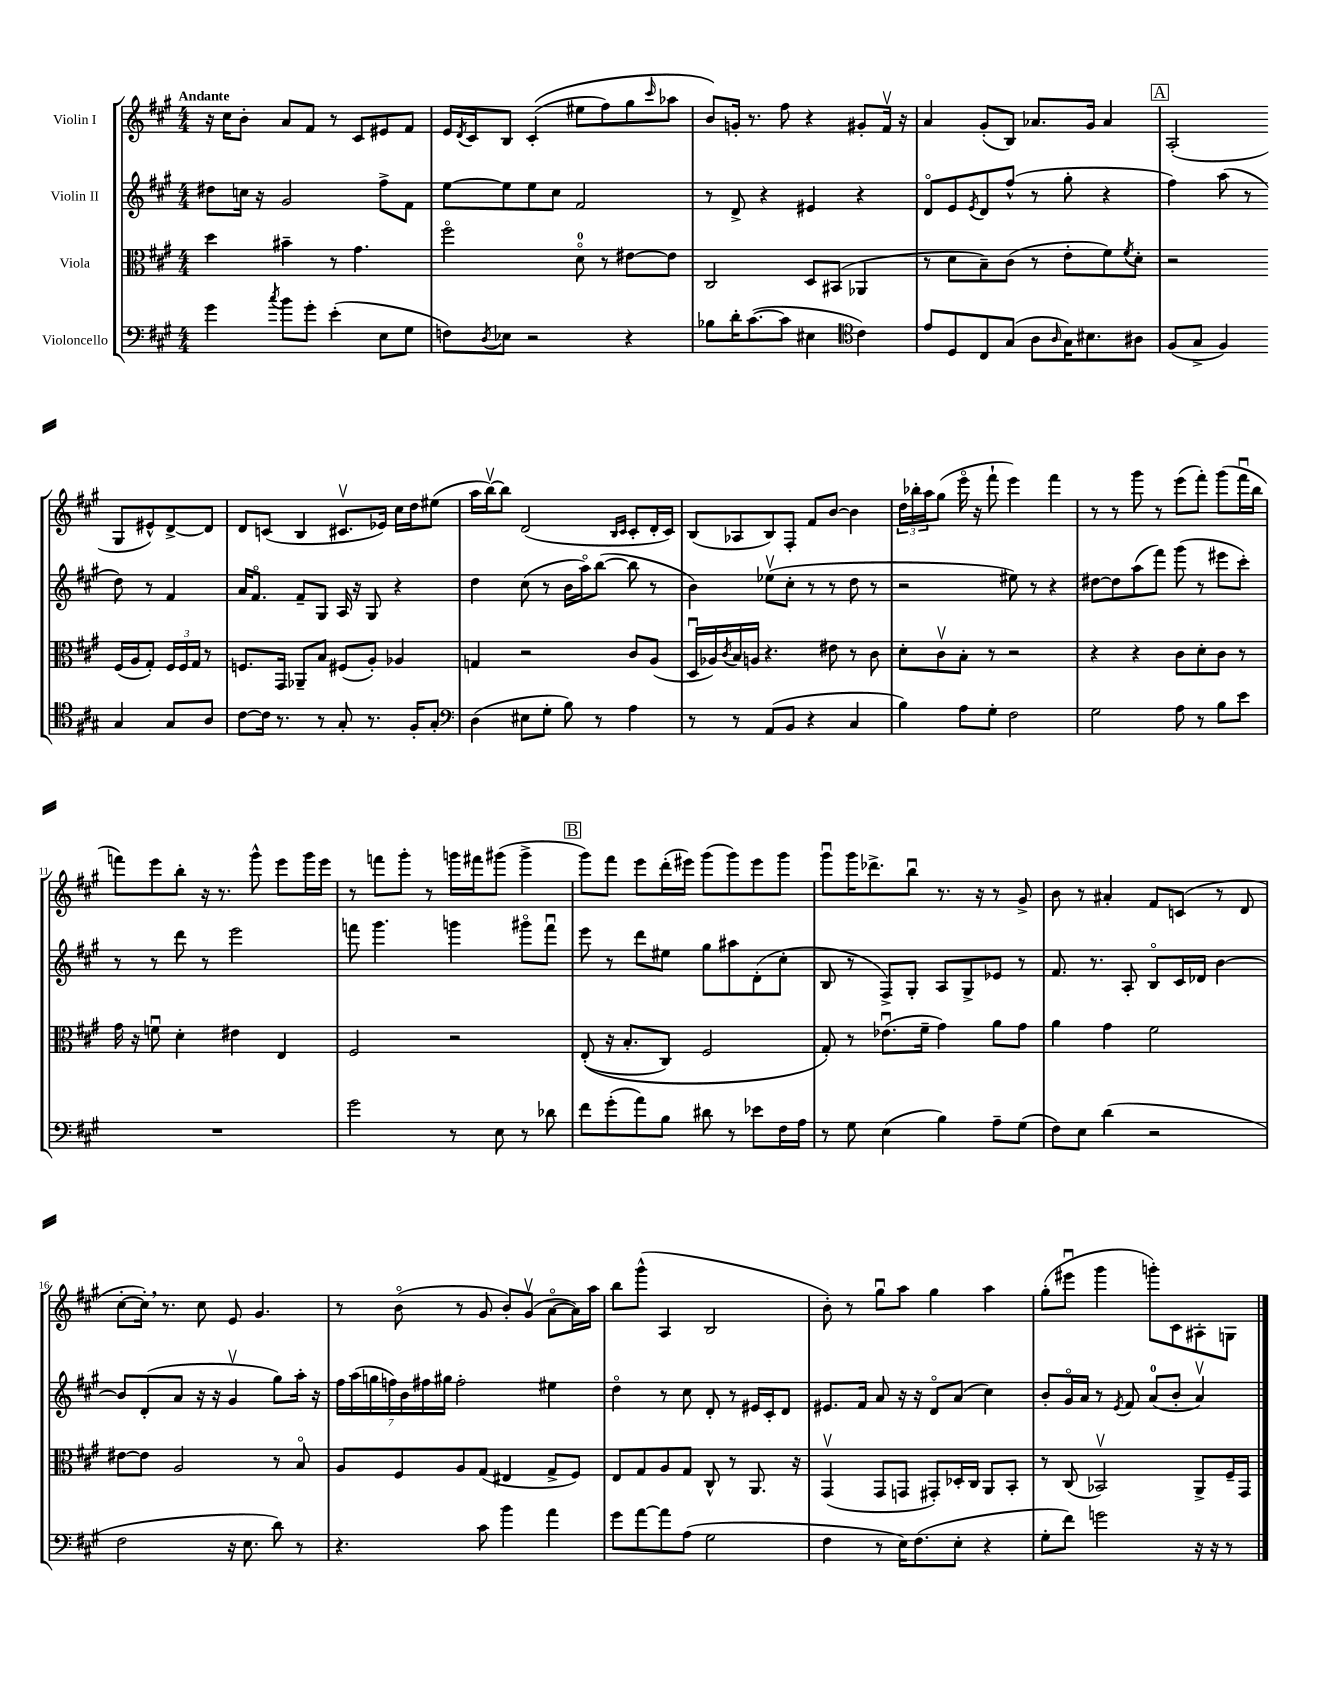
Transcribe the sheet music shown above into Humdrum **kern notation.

**kern	**kern	**kern	**kern
*staff4	*staff3	*staff2	*staff1
*clefF4	*clefC3	*clefG2	*clefG2
*k[f#c#g#]	*k[f#c#g#]	*k[f#c#g#]	*k[f#c#g#]
*M4/4	*M4/4	*M4/4	*M4/4
4g#	4dd	8dd#	16r
.	.	.	16cc#
.	.	16cc	8b'
.	.	16r	.
8qcc#	.	.	.
8b	4b#~	2g#	8a
8g#'	.	.	8f#
(4e'	8r	.	8r
.	4.g#	.	8c#
8E	.	8ff#^	8e#
8G#	.	8f#	8f#
=	=	=	=
8F)	2ff#o	[8ee	16e
.	.	.	8qd
.	.	.	16c#
8qD	.	.	.
8E-	.	8ee]	8B
2r	.	8ee	&((4c#'
.	.	8cc#	.
.	8do	2f#	8ee#
.	8r	.	8ff#)
4r	[8e#	.	8gg#
.	.	.	16qqccc#
.	8e#]	.	8aa-
=	=	=	=
8B-	2C#	8r	8b&)
16d'	.	8d^	16g'
([8.c#	.	.	8.r
.	.	4r	.
8c#]	.	.	8ff#
4E#	8D	4e#	4r
.	(8BB#	.	.
*clefC4	*	*	*
4c#)	4AA-	4r	8g#'
.	.	.	16f#v
.	.	.	16r
=	=	=	=
8e	8r	8do	4a
8D	8d	8e	.
.	.	8qe	.
8C#	8B~)	8d	(8g#'
(8G#	(8c#	(8ff#^^	8B)
8A	8r	8r	8.a-
16qqA	.	.	.
16G#)	8e'	8gg#'	.
8.B#	.	.	16g#
.	8f#)	4r	4a-
.	8qf#	.	.
8A#	8d'	.	.
=	=	=	=
(8F#	2r	4ff#)	(2A'
8G#^	.	.	.
4F#)	.	(8aa	.
.	.	8r	.
4G#	(16F#	8dd)	8G#
.	16A	.	.
.	8G#')	8r	8e#^^)
8G#	24F#	4f#	[8d^
.	24F#	.	.
.	24G#	.	.
8A	8r	.	8d]
=	=	=	=
[8c#	8.F	16a	8d
.	.	8.f#o	.
16c#]	.	.	(8c
8.r	16GG#	.	.
.	8AA-~	8f#~	4B
8r	8B	8G#	.
8G#'	(8F#	16A	8.c#v
.	.	16r	.
8.r	8A')	8G#	.
.	.	.	16e-)
.	4A-	4r	16cc#
16F#'	.	.	16dd
8G#'	.	.	(8ee#
=	=	=	=
*clefF4	*	*	*
(4D	4G	4dd	16aa
.	.	.	[16bbv)
.	.	.	8bb]
8E#	2r	(8cc#	(2d
8G#'	.	8r	.
8B)	.	16b	.
.	.	16aao)	.
8r	.	([8bb	.
.	.	.	16qqB
.	.	.	16qqc#
4A	8c#	8bb]	8c#'
.	(8A	8r	16d'
.	.	.	16c#)
=	=	=	=
8r	16Du	4b)	(8B
.	16A-)	.	.
.	8qc#	.	.
8r	16B	.	8A-
.	16A	.	.
(8AA	4.r	(8ee-v	8B)
8BB	.	8cc#'	8F#'
4r	.	8r	8f#
.	8e#	8r	[8b
4C#	8r	8dd	4b]
.	8c#	8r	.
=	=	=	=
4B)	8d'	2r	24dd
.	.	.	24bb-'
.	.	.	24aa
.	8c#v	.	(8gg#
8A	8B'	.	16eeeo
.	.	.	16r
8G#'	8r	.	8fff#`
2F#	2r	8ee#)	4eee)
.	.	8r	.
.	.	4r	4fff#
=	=	=	=
2G#	4r	[8dd#	8r
.	.	8dd#]	8r
.	4r	(8aa	8ggg#
.	.	8fff#)	8r
8A	8c#	(8ggg#	(8eee
8r	8d'	8r	8fff#')
8B	8c#	8eee#	(8ggg#
8e	8r	8ccc#')	16fff#u
.	.	.	16bb
=	=	=	=
1r	16g#	8r	8fff)
.	16r	.	.
.	8fu	8r	8eee
.	4d'	8ddd	8bb'
.	.	8r	16r
.	.	.	8.r
.	4e#	2eee	.
.	.	.	8ggg#^^
.	4E	.	8eee
.	.	.	16ggg#
.	.	.	16eee
=	=	=	=
2g#	2F#	8fff	8r
.	.	4.ggg#	8fff
.	.	.	8ggg#'
.	.	.	8r
8r	2r	4ggg	16ggg
.	.	.	16fff#
8E	.	.	(8ggg#
8r	.	8ggg#o	4ggg#^
8d-	.	8fffu	.
=	=	=	=
8f#	&((8E'	8eee	8ggg#)
(8g#'	16r	8r	8fff#
.	8.B'	.	.
8a)	.	8ddd	8eee
8B	8C#)	8ee#	(16ddd'
.	.	.	16eee#)
8d#	2F#	8gg#	(8ggg#
8r	.	8aa#	8ggg#)
8e-	.	(8d'	8eee#
16F#	.	8cc#'	8ggg#
16A	.	.	.
=	=	=	=
8r	8G#'&)	8B	8ggg#u
8G#	8r	8r	16ggg#
.	.	.	8.ddd-^
(4E	(8.e-u	8F#^)	.
.	.	8G#'	8bbu
.	16f#~	.	.
4B)	4g#)	8A	8.r
.	.	8G#^	.
.	.	.	16r
8A~	8a	8e-	8r
(8G#	8g#	8r	8g#^
=	=	=	=
8F#)	4a	8.f#	8b
8E	.	.	8r
.	.	8.r	.
(4d	4g#	.	4a#'
.	.	8A'	.
2r	2f#	8Bo	8f#
.	.	16c#	(8c
.	.	16d-	.
.	.	[4b	8r
.	.	.	8d
=	=	=	=
2F#	[8e#	8b]	[8cc#'
.	8e#]	(8d'	16cc#'])
.	.	.	8.r
.	2A	8a	.
.	.	16r	8cc#
.	.	16r	.
16r	.	4g#v	8e
8.E	.	.	.
.	.	.	4.g#
8d)	8r	8gg#)	.
8r	8Bo	16aa'	.
.	.	16r	.
=	=	=	=
4.r	8A	28ff#	8r
.	.	(28aa	.
.	.	28gg	.
.	.	28ff)	.
.	8F#	.	(8bo
.	.	28b	.
.	.	28ff#	.
.	.	28gg#	.
.	8A	2ff#'	8r
8c#	(8G#	.	8g#
4b	4E#	.	8b')
.	.	.	(8g#v
4a	8G#^	4ee#	[8ao
.	8F#)	.	16a])
.	.	.	16aa
=	=	=	=
8g#	8E	4ddo	8bb
[8a	8G#	.	(8ggg#^^
8a]	8A	8r	4A
(8A	8G#	8cc#	.
2G#	8C#^^	8d'	2B
.	8r	8r	.
.	8.AA	16e#	.
.	.	16c#'	.
.	.	8d	.
.	16r	.	.
=	=	=	=
4F#	(4GG#v	8.e#	8b')
.	.	.	8r
.	.	16f#	.
8r	8GG#	8a	8gg#u
16E)	8GG	16r	8aa
(8.F#	.	16r	.
.	8GG#')	8do	4gg#
8E'	16D-'	(8a	.
.	16C#	.	.
4r	8AA	4cc#)	4aa
.	8BB'	.	.
=	=	=	=
8G#'	8r	8b'	(8gg#'
8f#)	(8C#	16g#o	8eee#u
.	.	16a	.
2g	2BB-v)	8r	4ggg#
.	.	8qe	.
.	.	8f#	.
.	.	(8a	8ggg')
.	.	8b'	8c#
16r	8AA^	4av)	8A#'
16r	.	.	.
8r	16F#~	.	8G
.	16GG#	.	.
==	==	==	==
*-	*-	*-	*-
